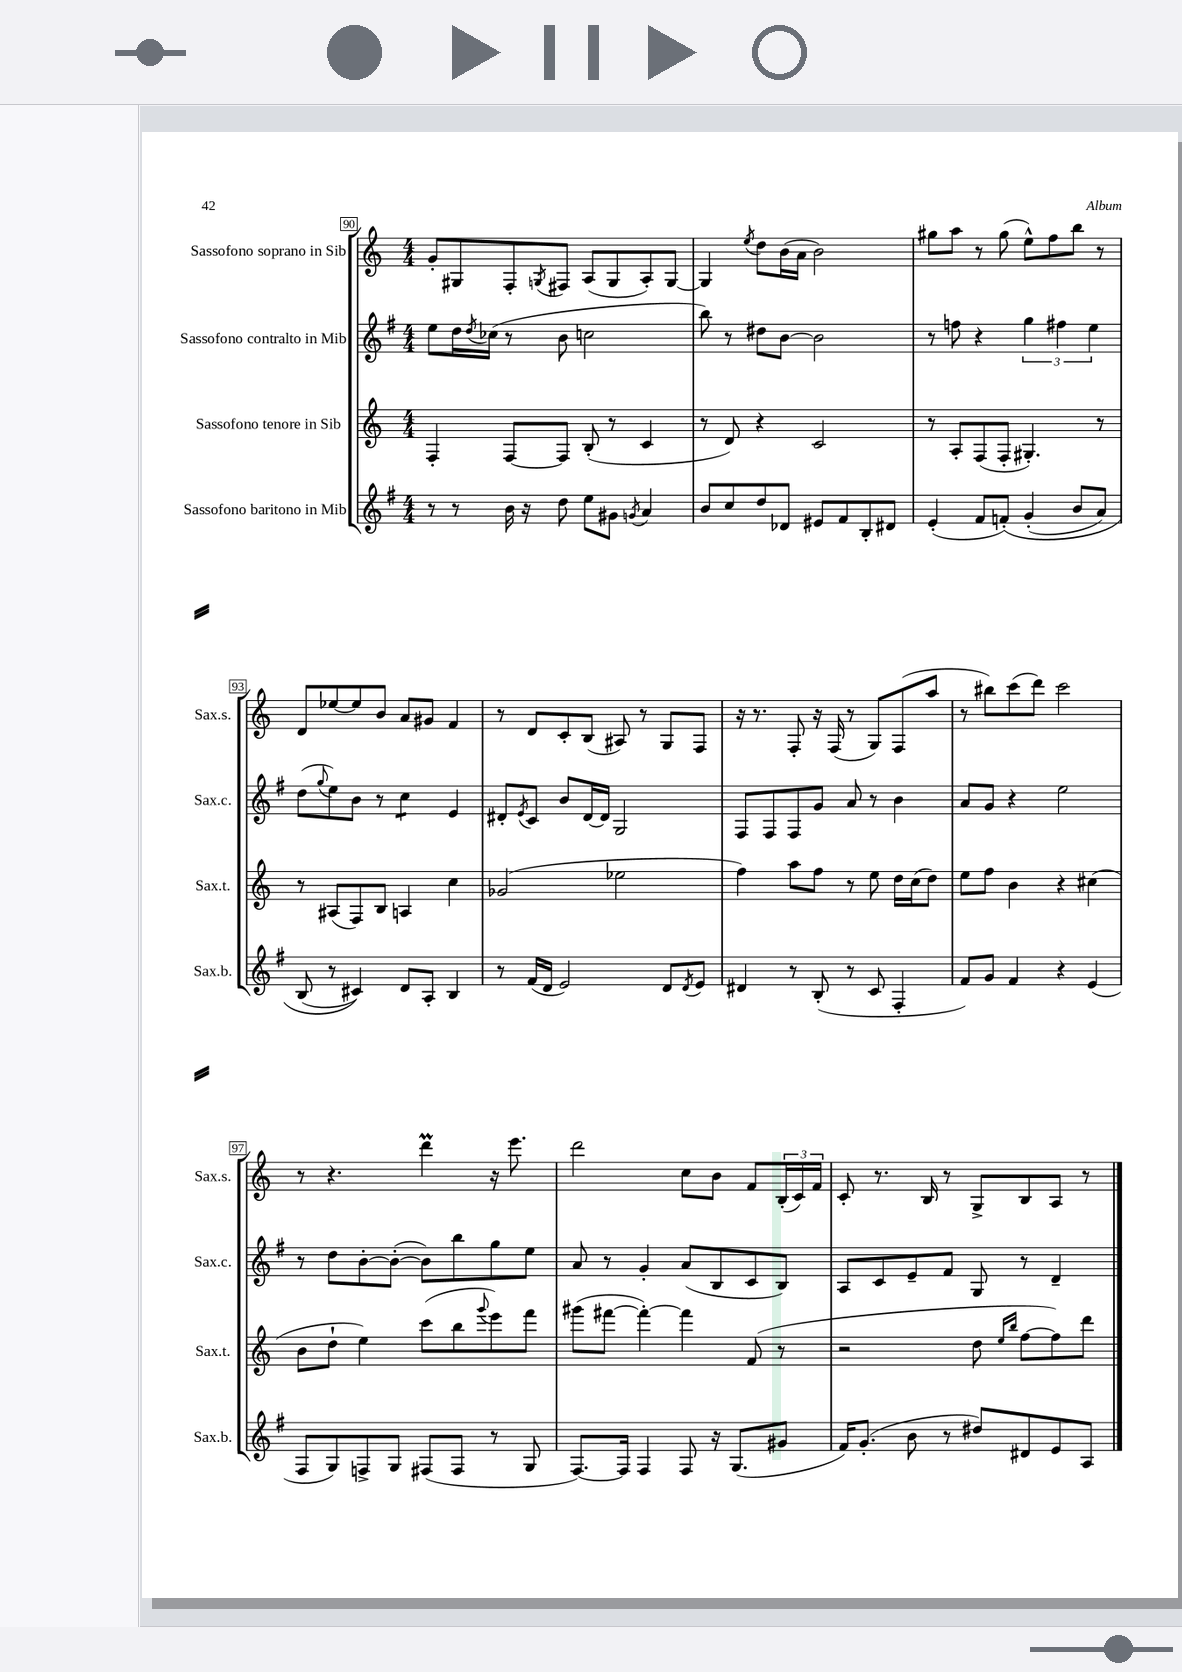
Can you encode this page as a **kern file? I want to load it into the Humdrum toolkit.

**kern	**kern	**kern	**kern
*part4	*part3	*part2	*part1
*staff4	*staff3	*staff2	*staff1
*I"Sassofono baritono in Mib	*I"Sassofono tenore in Sib	*I"Sassofono contralto in Mib	*I"Sassofono soprano in Sib
*I'Sax.b.	*I'Sax.t.	*I'Sax.c.	*I'Sax.s.
*clefG2	*clefG2	*clefG2	*clefG2
*k[f#]	*k[]	*k[f#]	*k[]
*M4/4	*M4/4	*M4/4	*M4/4
=90	=90	=90	=90
8r	4F'/	8ee\L	8g'/L
8r	.	16dd\L	8G#X/
.	.	8qdd/	.
.	.	(16cc-X\JJ	.
16b\	[8F/L	8r	8F'/
16r	.	.	.
.	.	.	8qGn/
8dd\	8F/J]	8b\	8F#X/J
8ee\L	(8B'/	2ccn\	(8A/L
8g#X\J	8r	.	8G/
8qgn/	.	.	.
4a/	4c/	.	8A'/)
.	.	.	[8G/J
=91	=91	=91	=91
8b/L	8r	8bb\)	4G/]
8cc/	8d/)	8r	.
.	.	.	8qee/
8dd/	4r	8dd#X\L	8dd\L
8d-X/J	.	[8b\J	(16b\L
.	.	.	16a\JJ
8e#X/L	2c/	2b\]	2b\)
8f#/	.	.	.
8B'/	.	.	.
8d#X/J	.	.	.
=92	=92	=92	=92
(4e'/	8r	8r	8gg#X\L
.	8A'/L	8ffn\	8aa\J
8f#/L	(8F/	4r	8r
(8fn'/J)	8F'/J	.	(8gg#\
(4g'/	4.G#X'/)	6gg\	8ee^^\L)
.	.	.	8ff\
.	.	6ff#X\	.
8b/L	.	.	8bb\J
.	.	6ee\	.
8a/J)	8r	.	8r
!!LO:LB:g=z
=93	=93	=93	=93
(8B/	8r	(8dd\L	8d/L
.	.	8qqgg/	.
8r	(8A#X/L	8ee\)	[8ee-X/
4c#X/))	8F/)	8b\J	8ee-/]
.	8B/J	8r	8b/J
*	*	*tremolo	*
8d/L	4An/	8cc\L	8a/L
8A'/J	.	8cc\J	8g#X/J
*	*	*Xtremolo	*
4B/	4cc\	4e/	4f/
=94	=94	=94	=94
8r	(2g-X/	8d#X'/L	8r
.	.	8qe/	.
(16f#/LL	.	8c/J	8d/L
16d/JJ	.	.	.
2e/)	.	8b/L	8c'/
.	.	[16d#/L	(8B/J
.	.	16d#/JJ]	.
.	2ee-X\	2G/	8A#X/)
.	.	.	8r
8d/L	.	.	8G/L
8qd/	.	.	.
8e/J	.	.	8F/J
=95	=95	=95	=95
4d#X/	4ff\)	8F#/L	16r
.	.	.	8.r
.	.	8F#/	.
8r	8aa\L	8F#/	8F'/
(8B'/	8ff\J	8g/J	16r
.	.	.	(16F/
8r	8r	8a/	8r
8c/	8ee\	8r	8G/L)
4F#'/	16dd\LL	4b\	(8F/
.	(16cc\J	.	.
.	8dd\J)	.	8aa/J
=96	=96	=96	=96
8f#/L)	8ee\L	8a/L	8r
8g/J	8ff\J	8g/J	8bb#X\L)
4f#/	4b\	4r	(8ccc\
.	.	.	8ddd\J)
4r	4r	2ee\	2ccc\
(4e/	(4cc#X\	.	.
!!LO:LB:g=z
=97	=97	=97	=97
8F#/L	8b\L	8r	8r
8G/)	8dd`\J	8dd\L	4.r
8Fn^/	4ee\)	[8b'\	.
8G/J	.	(8b'\J_	.
(8F#X/L	(8ccc\L	8b\L])	4dddM\
8F#/J	8bb\	8bb\	.
.	8qqggg/	.	.
8r	8eee\)	8gg\	16r
.	.	.	8.eee\
8G/	8fff\J	8ee\J	.
=98	=98	=98	=98
[8.F#/L)	(8ggg#X\L	8a/	2ddd\
.	[8fff#X\J	8r	.
16F#/Jk]	.	.	.
4F#/	4fff#'\_)	4g'/	.
8F#/	4fff#\]	(8a/L	8cc\L
16r	.	8B/	8b\J
(8.G/L	.	.	.
.	(8f/	8c/	8f/L
8g#X/J	8r	8B/J)	(24B'/L
.	.	.	24c/)
.	.	.	24f/JJ
=99	=99	=99	=99
16f#/KL)	2r	8A/L	8c'/
(8.g'/J	.	.	.
.	.	8c/	8.r
8b\	.	8e~/	.
.	.	.	16B/
8r	.	8f#/J	8r
8dd#X/L)	8dd\	8G/	8G^/L
.	16qqee/LL	.	.
.	16qqbb/JJ	.	.
8d#X/	[8ff\L	8r	8B/
8e/	8ff\])	4d~/	8A/J
8A/J	8ddd\J	.	8r
==	==	==	==
*-	*-	*-	*-
